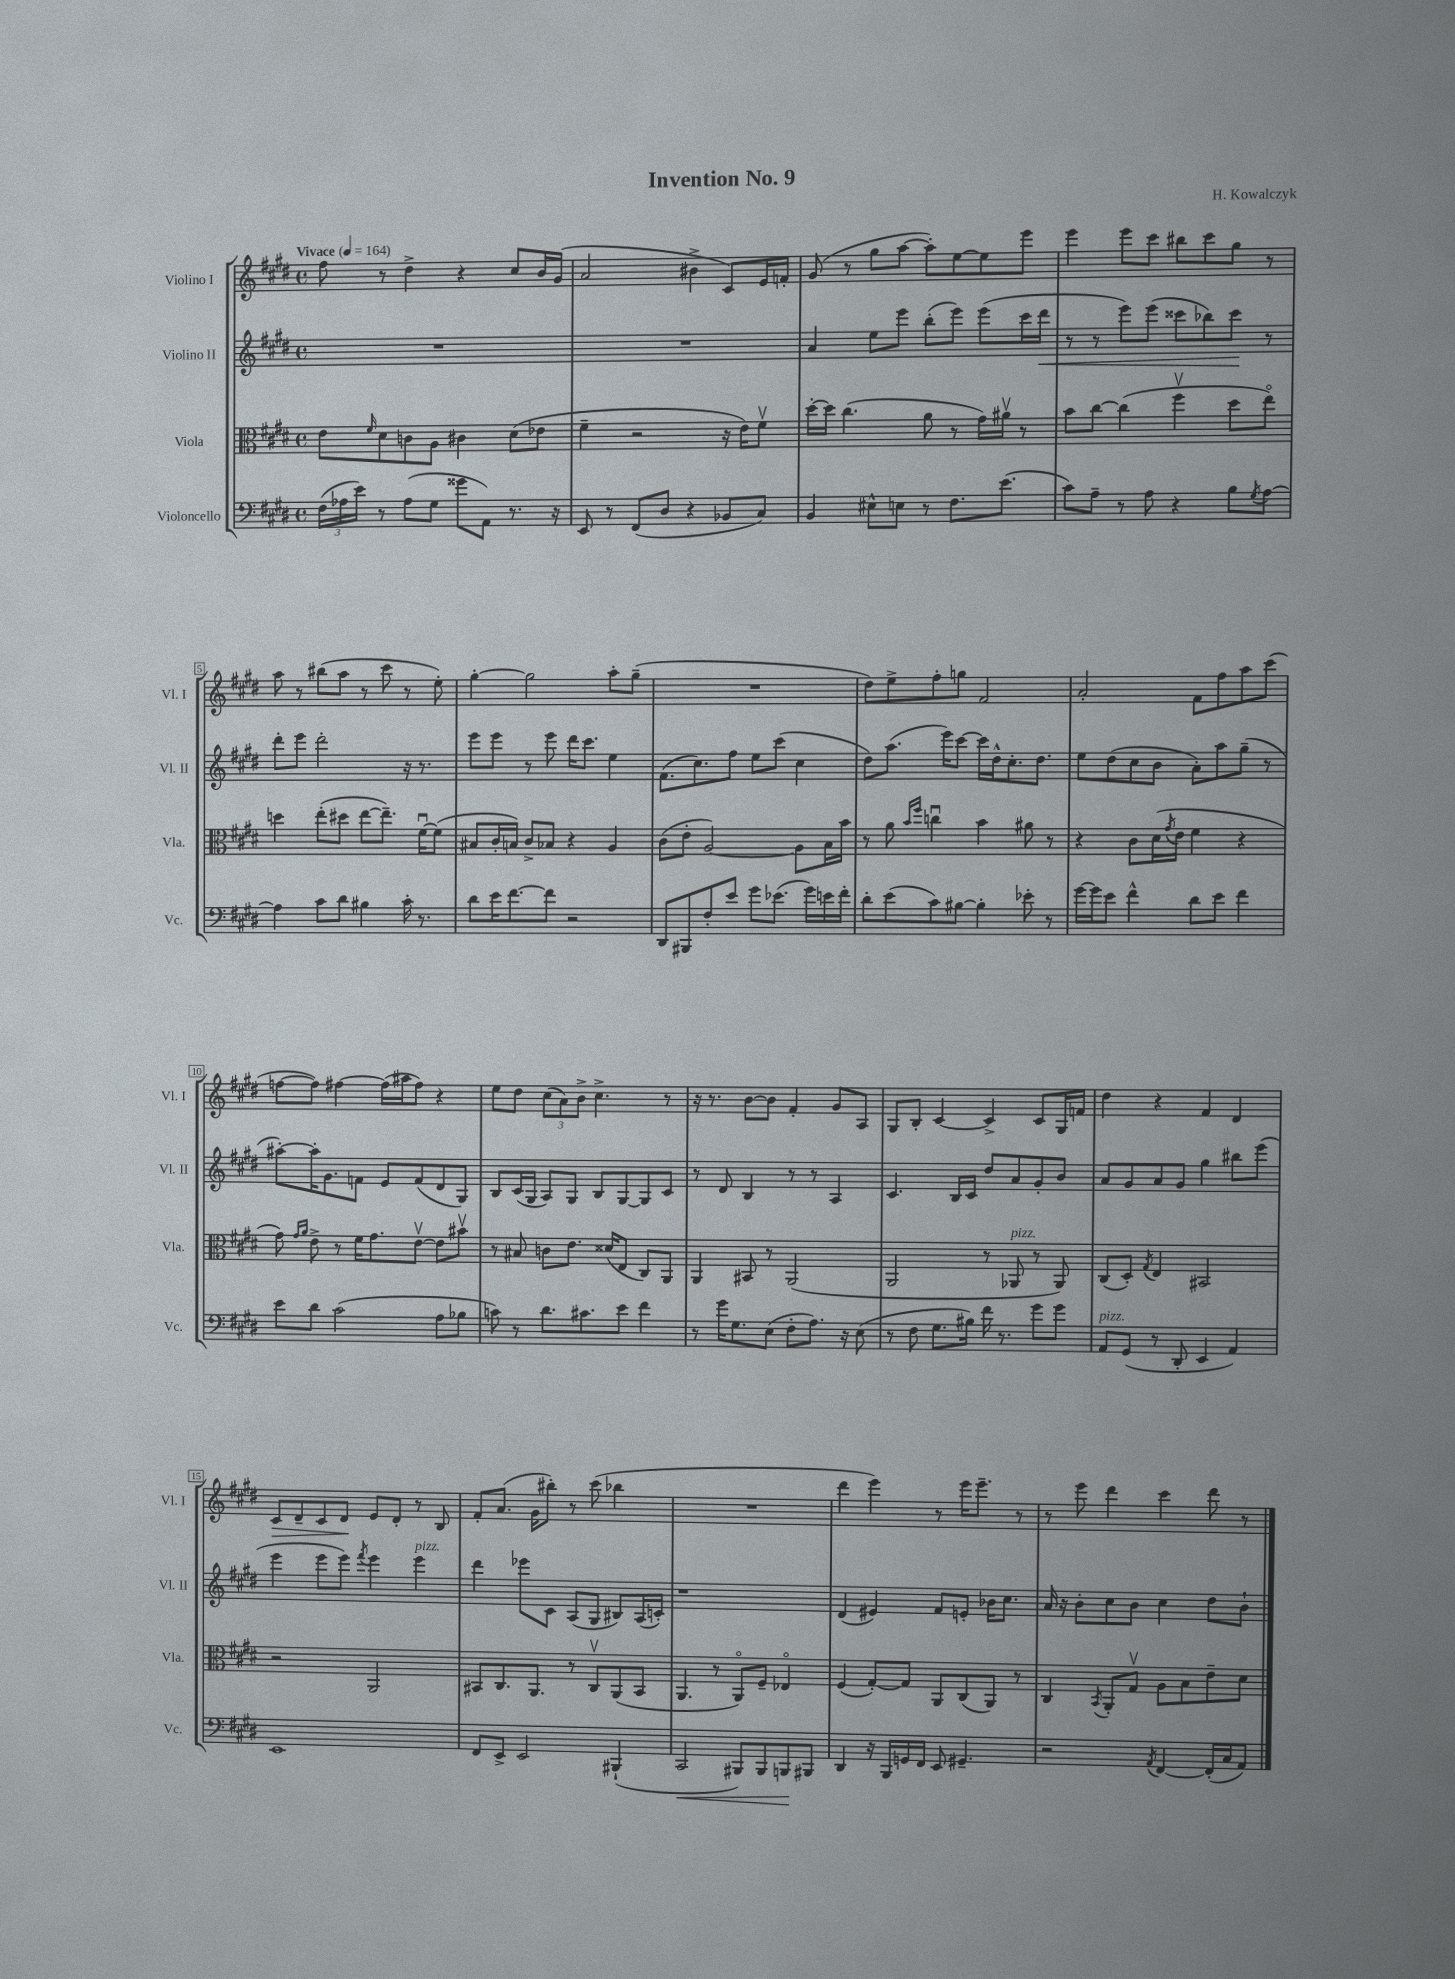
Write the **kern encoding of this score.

**kern	**dynam	**kern	**kern	**dynam	**kern	**dynam
*part4	*part4	*part3	*part2	*part2	*part1	*part1
*staff4	*staff4	*staff3	*staff2	*staff2	*staff1	*staff1
*I"Violoncello	*	*I"Viola	*I"Violino II	*	*I"Violino I	*
*I'Vc.	*	*I'Vla.	*I'Vl. II	*	*I'Vl. I	*
*clefF4	*	*clefC3	*clefG2	*	*clefG2	*
*k[f#c#g#d#]	*	*k[f#c#g#d#]	*k[f#c#g#d#]	*	*k[f#c#g#d#]	*
*M4/4	*	*M4/4	*M4/4	*	*M4/4	*
*met(c)	*	*met(c)	*met(c)	*	*met(c)	*
*MM164	*	*MM164	*MM164	*	*MM164	*
=1	=1	=1	=1	=1	=1	=1
!	!	!	!	!	!LO:TX:a:B:t=Vivace	!
(24F#\LL	.	8e\L	1r	.	8ff#\	.
24A-X\	.	.	.	.	.	.
24e\JJ)	.	.	.	.	.	.
.	.	16qqf#/	.	.	.	.
8r	.	8d#\	.	.	8r	.
(8A-\L	.	8cn\	.	.	4dd#^\	.
8G#\J	.	8A\J	.	.	.	.
8g##X\L	.	4c#X\	.	.	4r	.
8AA\J)	.	.	.	.	.	.
8.r	.	(8d#\L	.	.	8cc#/L	.
.	.	8e-X\J	.	.	16b/L	.
16r	.	.	.	.	(16g#/JJ	.
=2	=2	=2	=2	=2	=2	=2
8EE/	.	4f#~\	1r	.	2a/	.
8r	.	.	.	.	.	.
(8FF#/L	.	2r	.	.	.	.
8D#/J	.	.	.	.	.	.
4r	.	.	.	.	4b#X^\	.
8BB-X/L	.	16r	.	.	8c#/L)	.
.	.	16e\KL)	.	.	.	.
8C#/J)	.	8f#v\J	.	.	16e/L	.
.	.	.	.	.	16fn'/JJ	.
=3	=3	=3	=3	=3	=3	=3
4BB/	.	[16dd#'\LL	4a/	.	(8g#/	.
.	.	16dd#\JJ]	.	.	.	.
.	.	(4.cc#\	.	.	8r	.
8E#X^^\L	.	.	8ee\L	.	8gg#\L	.
8En\J	.	.	8eee\J	.	[8aa\J	.
8r	.	8a\	(8bb'\L	.	8aa'\L])	.
8.F#\L	.	8r	8eee\J)	.	[8ee\	.
.	.	16g#\LL)	(8eee\L	.	8ee\]	.
(8.e\J	.	16a#Xv\JJ	.	.	.	.
.	.	8r	16ccc#\L	.	8eee\J	.
!	!	!	!	!LO:HP:b	!	!
.	.	.	16ddd#\JJ	<	.	.
=4	=4	=4	=4	=4	=4	=4
8c#\L)	.	8b\L	8r	.	4eee\	.
8A~\J	.	[8cc#\J	8r	.	.	.
8r	.	(4cc#\]	8eee\L)	.	8eee\L	.
8A\	.	.	(8eee\J	.	8ccc#\J	.
4r	.	4ff#v\	8ccc##X\L	.	8bb#X\L	.
.	.	.	8bb-X\)	.	8ccc#\	.
8B\L	.	8dd#\L	8ccc##\J	.	8gg#\J	.
8qG#/	.	.	.	.	.	.
[8A\J	.	8ee\J)	8r	[	8r	.
!!LO:LB:g=z
=5	=5	=5	=5	=5	=5	=5
4A\]	.	4ddn\	8ddd#'\L	.	8aa\	.
.	.	.	8eee\J	.	8r	.
8c#\L	.	(8ee'\L	2ddd#'\	.	(8bb#X\L	.
8d#\J	.	8dd#X\J	.	.	8aa\J	.
4B#X\	.	[8ee\L	.	.	8r	.
.	.	8.ee~\J])	.	.	8ccc#\	.
16c#'\	.	.	16r	.	8r	.
8.r	.	[16f#u\KL	8.r	.	.	.
.	.	(8f#\J]	.	.	8ee'\)	.
=6	=6	=6	=6	=6	=6	=6
8d#\L	.	8B#X/L	8eee\L	.	[4gg#'\	.
16e\K	.	16c#'/L	8eee\J	.	.	.
[8.f#\	.	16Bn/JJ)	.	.	.	.
.	.	8c#^/L	8r	.	2gg#\]	.
8f#\J]	.	8B-X/J	8eee\	.	.	.
2r	.	4r	16ddd#\KL	.	.	.
.	.	.	8.ccc#\J	.	.	.
.	.	4A/	4ee\	.	8aa'\L	.
.	.	.	.	.	(8gg#~\J	.
=7	=7	=7	=7	=7	=7	=7
8DD#/L	.	(8c#\L	(8.f#\L	.	1r	.
8BBB#X/	.	8e'\J	.	.	.	.
.	.	.	8.cc#\)	.	.	.
8F#'/	.	[2A/)	.	.	.	.
8e/J	.	.	8ff#\J	.	.	.
8g#\L	.	.	8ee\L	.	.	.
(8.e-X\J	.	.	(8ccc#\J	.	.	.
.	.	8A\L]	4cc#\	.	.	.
16g#\LL)	.	.	.	.	.	.
16en\	.	16B\L	.	.	.	.
16f#'\JJ	.	16b\JJ	.	.	.	.
=8	=8	=8	=8	=8	=8	=8
8d#'\L	.	8r	8dd#\L)	.	8dd#\L)	.
(8e\	.	8a\	(8.aa\J	.	8ee^\	.
.	.	16qqb/LL	.	.	.	.
.	.	16qqff#/JJ	.	.	.	.
8c#\)	.	4ccnu\	.	.	8ff#'\	.
.	.	.	16eee\KL)	.	.	.
[8B#X\J	.	.	[8ccc#\J	.	8ggn\J	.
4B#'\]	.	4b\	16ccc#\LL]	.	2f#/	.
.	.	.	16dd#^^\J	.	.	.
.	.	.	8.cc#'\	.	.	.
8e-X'\	.	8a#X\	.	.	.	.
.	.	.	8.dd#\J	.	.	.
8r	.	8r	.	.	.	.
=9	=9	=9	=9	=9	=9	=9
[16g#\LL	.	4r	8ee\L	.	2a'/	.
16g#\J]	.	.	.	.	.	.
8e\J	.	.	(8dd#\	.	.	.
4f#^^\	.	8c#\L	8cc#\	.	.	.
.	.	(16d#\L	8b\J	.	.	.
.	.	8qg#/	.	.	.	.
.	.	16e\JJ	.	.	.	.
8d#\L	.	4f#\	8a'\L)	.	8f#\L	.
8e\J	.	.	8aa\	.	8ff#\	.
4f#\	.	4r	(8gg#~\J	.	8aa\	.
.	.	.	8r	.	(8ccc#\J	.
!!LO:LB:g=z
=10	=10	=10	=10	=10	=10	=10
8e\L	.	8g#\)	[8aa#X'\L)	.	[8ffn\L	.
.	.	16qqg#/LL	.	.	.	.
.	.	16qqa/JJ	.	.	.	.
8d#\J	.	8e^\	16aa#'\K]	.	8ff\J])	.
.	.	.	8.g#\	.	.	.
(2c#\	.	8r	.	.	[4ff#X\	.
.	.	16f#\KL	8fn\J	.	.	.
.	.	8.g#\	.	.	.	.
.	.	.	8e/L	.	(16ff#\LL]	.
.	.	.	.	.	16aa#X\J	.
.	.	[8ev\J	(8f/	.	8ff#\J)	.
8A\L	.	8e\L]	8d#/	.	4r	.
8B-X\J	.	8b#Xv\J	8G#/J)	.	.	.
=11	=11	=11	=11	=11	=11	=11
8cn\)	.	8r	8B/L	.	8ee\L	.
8r	.	8B#X/	(16c#/L	.	8dd#\J	.
.	.	.	16G#/JJ	.	.	.
8.d#\L	.	8cn\L	8A/L)	.	(12cc#\L	.
.	.	.	.	.	12a\)	.
.	.	8.e\J	8G#/J	.	.	.
.	.	.	.	.	12b^\J	.
8.c#X\	.	.	.	.	.	.
.	.	.	8B/L	.	4.cc#^\	.
.	.	(16d##X/KL	.	.	.	.
8e\J	.	8E/J	[8G#/	.	.	.
4f#\	.	8C#/L)	8G#/]	.	.	.
.	.	8AA/J	8c#/J	.	8r	.
=12	=12	=12	=12	=12	=12	=12
8r	.	4AA/	8r	.	16r	.
.	.	.	.	.	8.r	.
16g#\KL	.	.	8d#/	.	.	.
8.G#\	.	.	.	.	.	.
.	.	8BB#X/	4B/	.	[8b\L	.
(8E\J	.	8r	.	.	8b\J]	.
8F#'\L	.	(2AA/	8r	.	4f#'/	.
8.A\J)	.	.	8r	.	.	.
.	.	.	4A/	.	8g#/L	.
16r	.	.	.	.	.	.
(8E\	.	.	.	.	8A/J	.
=13	=13	=13	=13	=13	=13	=13
8r	.	2AA/	4.c#/	.	8G#/L	.
8F#\	.	.	.	.	8B'/J	.
8.G#\L	.	.	.	.	[4c#/	.
.	.	.	16B/LL	.	.	.
16B#X\Jk)	.	.	16c#/JJ	.	.	.
16f#\	.	8r	8dd#/L	.	4c#^/]	.
8.r	.	.	.	.	.	.
!	!	!LO:TX:a:i:t=pizz.	!	!	!	!
.	.	8AA-X/	8a/	.	.	.
8g#\L	.	8r	8g#'/	.	8c#/L	.
8g#\J	.	8AA-/)	8b/J	.	16G#/L	.
.	.	.	.	.	16fn/JJ	.
=14	=14	=14	=14	=14	=14	=14
!LO:TX:a:i:t=pizz.	!	!	!	!	!	!
8AA/L	.	(8C#/L	8a/L	.	4dd#\	.
(8GG#/J	.	8D#'/J)	8g#/	.	.	.
.	.	8qG#/	.	.	.	.
8r	.	4E/	8a/	.	4r	.
8DD#'/	.	.	8g#/J	.	.	.
4EE/	.	2BB#X/	4gg#\	.	4f#/	.
4AA/)	.	.	8bb#X\L	.	4d#/	.
.	.	.	(8eee\J	.	.	.
!!LO:LB:g=z
=15	=15	=15	=15	=15	=15	=15
!	!	!	!	!	!	!LO:HP:b
1EE	.	2r	4eee\	.	8c#/L	>
.	.	.	.	.	8d#~/	.
.	.	.	8eee\L	.	8c#/	.
.	.	.	8eee\J)	.	8d#/J	.
.	.	.	8qfff#/	.	.	.
.	.	2AA/	4eee\	.	8e/L	]
.	.	.	.	.	8d#'/J	.
!	!	!	!LO:TX:a:i:t=pizz.	!	!	!
.	.	.	4eee\	.	8r	.
.	.	.	.	.	8B/	.
=16	=16	=16	=16	=16	=16	=16
8FF#/L	.	8BB#X/L	4ddd#\	.	8f#'/L	.
8EE^/J	.	8.C#/	.	.	(8.a/J	.
2EE/	.	.	8eee-X\L	.	.	.
.	.	8.AA/J	.	.	16g#\KL	.
.	.	.	8c#\J	.	8bb#X'\J)	.
.	.	8r	(8A/L	.	8r	.
.	.	8C#v/L	8G#/J	.	(8ccc#\	.
(4BBB#X`/	.	(8AA/	8B#X/L)	.	4bb-X\	.
.	.	8BB#/J	(16A/L	.	.	.
.	.	.	16cn'/JJ)	.	.	.
=17	=17	=17	=17	=17	=17	=17
!	!LO:HP:b	!	!	!	!	!
2CC#/	<	4.AA/	1r	.	1r	.
.	.	8r	.	.	.	.
8BBB#X/L)	.	8AA/L)	.	.	.	.
8BBB#/	.	8F#~/J	.	.	.	.
8BBBn/	.	4E-X/	.	.	.	.
8BBB#X/J	[	.	.	.	.	.
=18	=18	=18	=18	=18	=18	=18
4DD#/	.	(4F#/	(4d#/	.	4ddd#\	.
16r	.	[8G#'/L)	4e#X/)	.	4eee\)	.
16BBB/LL	.	.	.	.	.	.
16GGn/	.	8G#/J]	.	.	.	.
16FF#/JJ	.	.	.	.	.	.
8EE/	.	8AA/L	8f#/L	.	8r	.
4.GG#X~/	.	(8C#/	8en'/J	.	16eee\KL	.
.	.	.	.	.	8.eee~\J	.
.	.	8AA/J)	16b-X\KL	.	.	.
.	.	.	8.cc#\J	.	.	.
.	.	8r	.	.	8r	.
=19	=19	=19	=19	=19	=19	=19
2r	.	4C#/	16a/	.	8r	.
.	.	.	16r	.	.	.
.	.	.	8b'\L	.	8eee\	.
.	.	8qBB/	.	.	.	.
.	.	8AA'/L	8cc#\	.	4ddd#\	.
.	.	8G#v/J	8b\J	.	.	.
8qAA/	.	.	.	.	.	.
[4FF#/	.	8A\L	4cc#\	.	4ccc#\	.
.	.	8B\	.	.	.	.
(16FF#'/LL]	.	8e~\	8dd#\L	.	8ddd#\	.
16C#/J	.	.	.	.	.	.
8AA/J)	.	8d#\J	8b`\J	.	8r	.
==	==	==	==	==	==	==
*-	*-	*-	*-	*-	*-	*-
